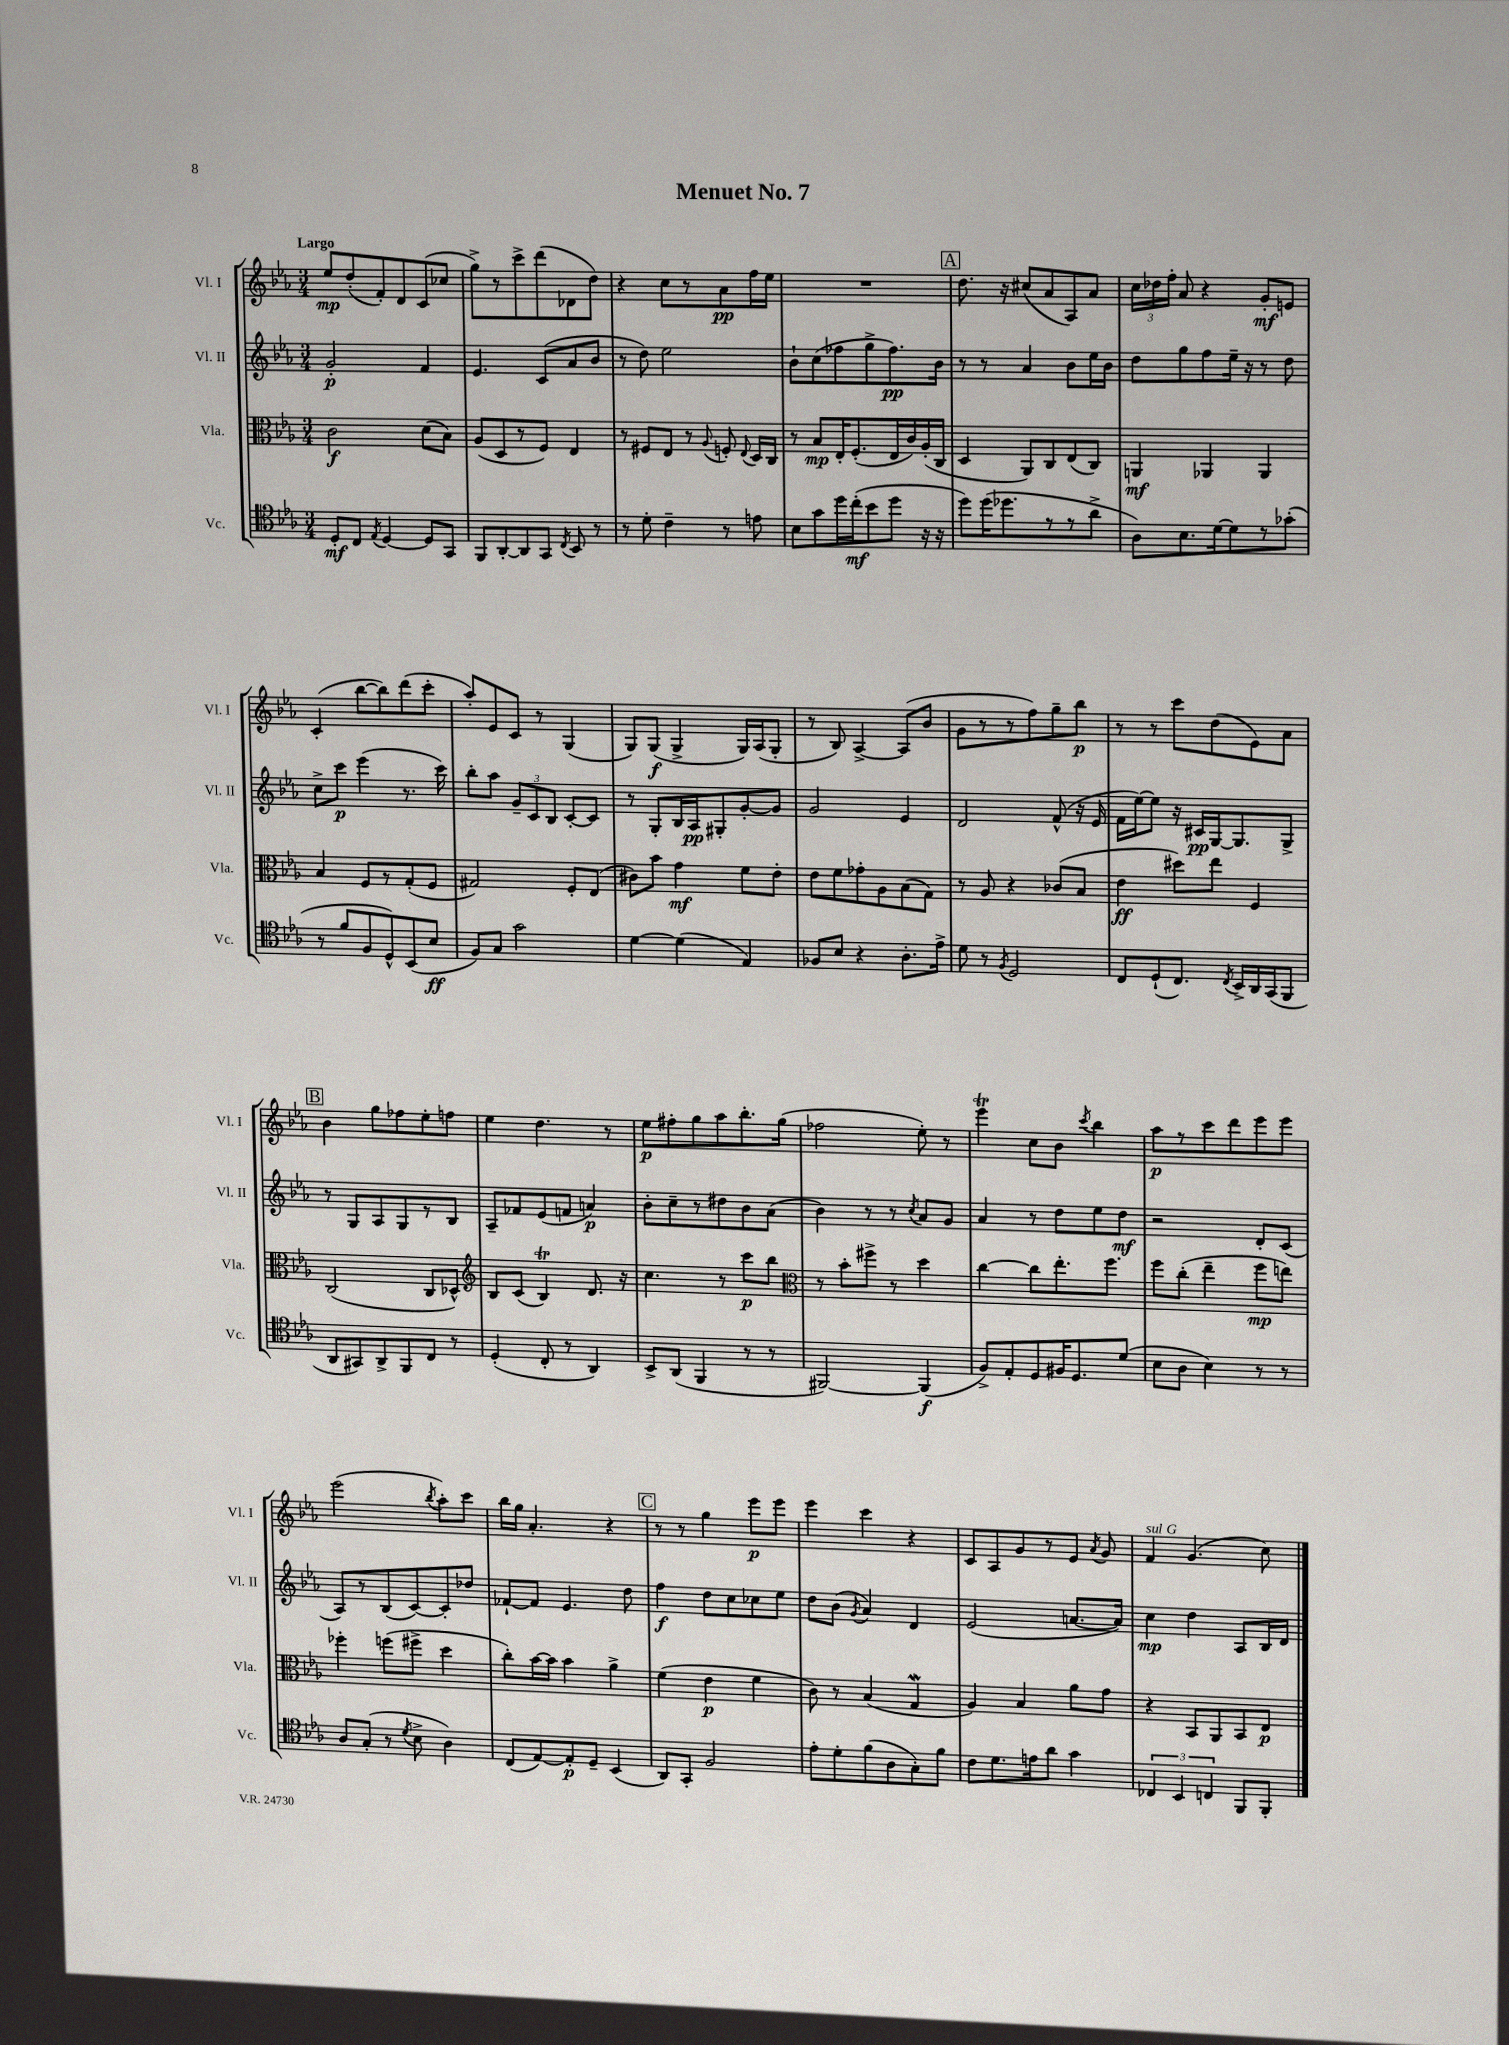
\header { title = "Menuet No. 7" }
<<
\new StaffGroup <<
\new Staff = "s0" \with { instrumentName = "Vl. I" shortInstrumentName = "Vl. I" } {
    \clef treble \key ees \major \numericTimeSignature \time 3/4 \tempo "Largo"
    \autoBeamOff ees''8[\mp d''8-.( f'8-.) d'8 c'8( ces''8] |
    g''8[->) r8 c'''8-> d'''8( des'8 d''8]) |
    r4 c''8[ r8 aes'8\pp f''16 ees''16] |
    R2. |
    \mark \markup { \box "A" } d''8. r16 cis''8[( aes'8 aes8) aes'8] |
    \tuplet 3/2 { c''16[ des''16 f''16]-. } aes'8 r4 g'8[-.\mf e'8] |
    c'4-.( bes''8[~ bes''8) d'''8( c'''8]-. |
    aes''8[-.) ees'8 c'8] r8 g4( |
    g8[) g8]\f( g4-> g16[) aes16( g8]-. |
    r8 bes8) aes4~-> aes8[( bes'8] |
    g'8[ r8 r8 f''8) g''8-- bes''8]\p |
    r8 r8 c'''8[ d''8( ees'8) aes'8] |
    \mark \markup { \box "B" } bes'4 g''8[ fes''8 ees''8-. f''8] |
    ees''4 d''4. r8 |
    ees''8[\p fis''8-. g''8 aes''8 bes''8.-. g''16]( |
    fes''2 ees''8-.) r8 |
    ees'''4\trill c''8[ bes'8] \acciaccatura { c'''8 } bes''4 |
    aes''8[\p r8 c'''8 d'''8 ees'''8 ees'''8] |
    ees'''2( \acciaccatura { bes''8 } aes''8[-.) c'''8] |
    bes''16[ g''16] aes'4.-. r4 |
    \mark \markup { \box "C" } r8 r8 g''4 ees'''8[\p ees'''8] |
    ees'''4 c'''4 r4 |
    c'8[ aes8 g'8 r8 ees'8] \acciaccatura { aes'8 } g'8 |
    f'4^\markup { \italic "sul G" } g'4.( c''8) \bar "|." |
}
\new Staff = "s1" \with { instrumentName = "Vl. II" shortInstrumentName = "Vl. II" } {
    \clef treble \key ees \major \numericTimeSignature \time 3/4
    \autoBeamOff g'2-.\p f'4 |
    ees'4. c'8[( aes'8 bes'8] |
    r8 d''8) ees''2 |
    bes'8[-! c''8( fes''8 g''8-> fes''8.\pp) bes'16] |
    \mark \markup { \box "A" } r8 r8 aes'4 bes'8[ ees''16 bes'16] |
    d''8[ g''8 f''8 ees''16]-- r16 r8 d''8 |
    c''8[-> c'''8]\p ees'''4( r8. c'''16) |
    bes''8[-. aes''8] \tuplet 3/2 { g'8[-- c'8 bes8] } c'8[~-. c'8] |
    r8 g8[-. bes16 aes16\pp gis8-. g'8~-. g'8] |
    g'2 ees'4 |
    d'2 f'8-^( r16 ees'16 |
    f'16[ ees''16~) ees''8] r16 cis'16[\pp g16~ g8. g8]-> |
    \mark \markup { \box "B" } r8 g8[ aes8 g8 r8 bes8] |
    aes8[-- fes'8 ees'8( f'8] a'4\p) |
    bes'8[-. c''8-- r8 dis''8 bes'8 aes'8]( |
    bes'4) r8 r8 \acciaccatura { c''8 } aes'8[ g'8] |
    aes'4 r8 d''8[ ees''8 d''8]\mf |
    r2 d'8[-. c'8]( |
    aes8[) r8 bes8( c'8~) c'8-. des''8] |
    fes'8[~-! fes'8] ees'4. d''8 |
    \mark \markup { \box "C" } f''4\f d''8[ c''8 ces''8 ees''8] |
    d''8[ bes'8]( \acciaccatura { g'8 } aes'4) d'4 |
    ees'2( a'8.[~ a'16]) |
    c''4\mp d''4 aes8[ bes16 d'16] \bar "|." |
}
\new Staff = "s2" \with { instrumentName = "Vla." shortInstrumentName = "Vla." } {
    \clef alto \key ees \major \numericTimeSignature \time 3/4
    \autoBeamOff c'2\f d'8[( bes8]) |
    aes8[( d8 r8 f8]) ees4 |
    r8 fis8[ ees8] r8 \appoggiatura { aes8 } f8-. \appoggiatura { ees8 } d16[ c16] |
    r8 bes8[\mp ees16-. f8.-.( ees16 c'16) aes16-.( c16] |
    \mark \markup { \box "A" } d4 aes,8[) c8 ees8( c8]) |
    a,4\mf aes,4 aes,4 |
    bes4 f8[ r8 g8-.( f8] |
    gis2) f8[-. ees8]( |
    cis'8[) bes'8] g'4\mf f'8[ ees'8]-. |
    ees'8[ f'8 ges'8-. aes8 bes8( g8]) |
    r8 aes8 r4 ces'8[( bes8] |
    ees'4\ff dis''8[) ees''8] f4 |
    \mark \markup { \box "B" } c2( c8[ des8]-^) |
    \clef treble bes8[ c'8]( bes4\trill) d'8. r16 |
    c''4. r8 c'''8[\p bes''8] |
    \clef alto r8 bes'8[-. fis''8]-> r8 d''4 |
    c''4~ c''8[ ees''8.-. f''8.] |
    f''8[ c''8]-.( ees''4-- f''8[\mp e''8]) |
    fes''4-. f''8[( fis''8]-> d''4 |
    c''8[-.) bes'16~ bes'16] bes'4 aes'4-> |
    \mark \markup { \box "C" } f'4( ees'4\p f'4 |
    c'8) r8 bes4( g4\mordent |
    aes4) bes4 aes'8[ g'8] |
    r4 bes,8[ aes,8 bes,8 ees8]\p \bar "|." |
}
\new Staff = "s3" \with { instrumentName = "Vc." shortInstrumentName = "Vc." } {
    \clef tenor \key ees \major \numericTimeSignature \time 3/4
    \autoBeamOff d8[-.\mf c8] \acciaccatura { ees8 } d4~ d8[ g,8] |
    f,8[ aes,8~-. aes,8 g,8] \acciaccatura { c8 } bes,8 r8 |
    r8 d'8-. c'4-- r8 e'8 |
    bes8[ g'8 d''16 c''16-.\mf( bes'8 d''8] r16 r16 |
    \mark \markup { \box "A" } d''8[) d''16( des''8. r8 r8 aes'8]-> |
    aes8[) bes8. d'16~ d'8 r8 ges'8]-.( |
    r8 f'8[ f8 d8-^) bes,8( bes8]\ff |
    f8[) g8] g'2 |
    d'4~ d'4( ees4) |
    fes8[ bes8] r4 aes8.[-. ees'16]-> |
    d'8 r8 \acciaccatura { f8 } d2 |
    c8[ d8-!( c8.]) \acciaccatura { c8 } bes,16[-> aes,16 g,16( f,8] |
    \mark \markup { \box "B" } aes,8[ gis,8) aes,8-> f,8 c8] r8 |
    d4-.( c8-. r8 aes,4) |
    bes,8[-> aes,8]( f,4 r8 r8 |
    fis,2~) fis,4\f( |
    f8[->) ees8-. d8 fis16 d8. d'8]( |
    bes8[ aes8] bes4) r8 r8 |
    aes8[ g8]-.( r8 \acciaccatura { d'8 } bes8-> aes4) |
    c8[( ees8~) ees8-.\p d8]-- bes,4( |
    \mark \markup { \box "C" } aes,8[) g,8]-. f2 |
    ees'8[-. d'8-. f'8( aes8 g8-.) f'8] |
    c'8[ d'8. e'16 aes'8] g'4 |
    \tuplet 3/2 { ces4 bes,4 c4 } f,8[ f,8]-. \bar "|." |
}
>>
>>
\layout { \context { \Score \remove "Bar_number_engraver" } }
